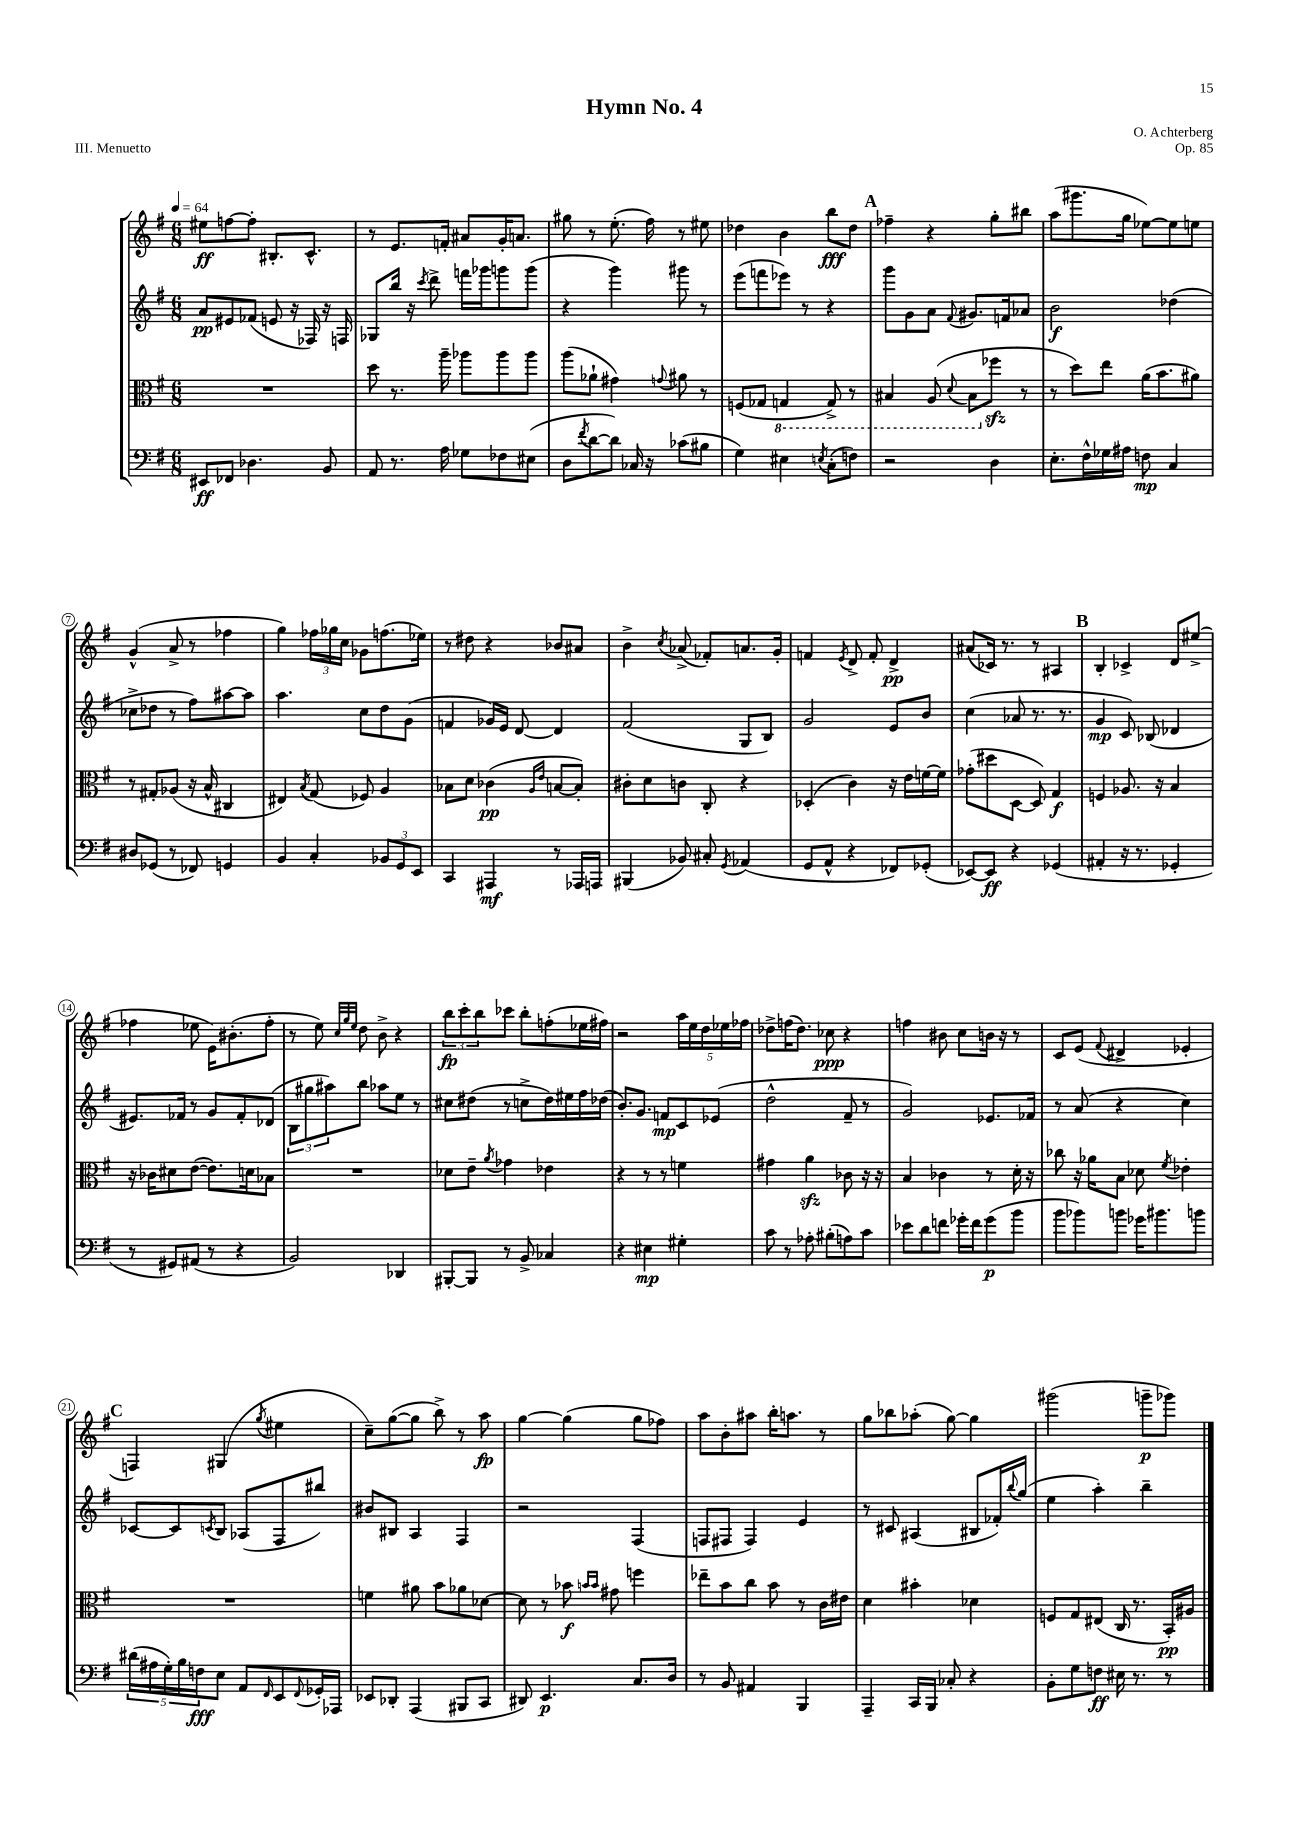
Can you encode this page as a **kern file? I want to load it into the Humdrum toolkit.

**kern	**kern	**kern	**kern
*staff4	*staff3	*staff2	*staff1
*clefF4	*clefC3	*clefG2	*clefG2
*k[f#]	*k[f#]	*k[f#]	*k[f#]
*M6/8	*M6/8	*M6/8	*M6/8
*MM64	*MM64	*MM64	*MM64
8EE#/L	2.r	8a/L	8ee#\L
8FF-/J	.	8e#/	[8ff\
4.D-\	.	(8f-/J	8ff'\]J
.	.	8e/	8.B#'/L
.	.	16r	.
.	.	16F-/)	8.c^^/J
8BB/	.	16r	.
.	.	16F/	.
=	=	=	=
8AA/	8dd\	8G-/L	8r
8.r	8.r	16bb/Jk	8.e/L
.	.	16r	.
.	.	8qccc/	.
.	.	8ddd^\	.
16A\	16aa~\	.	16f'/Jk
8G-\L	8aa-\L	16fff\LL	8a#/L
.	.	16ggg-\J	.
8F-\	8aa-\	8ggg\	16g'/K
.	.	.	8.a/J
(8E#\J	8aa-\J	(8ggg\J	.
=	=	=	=
8D\L	(8aa\L	4r	8gg#\
8qf#/	.	.	.
[8d\	8a-`\J	.	8r
8d\]J)	4g#\)	4ggg\)	(8.ee'\
16C-/	.	.	.
16r	.	.	16ff#\)
.	8qqg/	.	.
(8c-\L	8a#\	8ggg#\	8r
8B#\J	8r	8r	8ee#\
=	=	=	=
4G\)	(8F/L	(8eee\L	4dd-\
.	8G-/J	8fff\	.
4E#\	4GG/	8eee-\J)	4b\
.	.	8r	.
8qE/	.	.	.
(8C'\L	8GG^/)	4r	8bb\L
8F\J)	8r	.	8dd-\J
=	=	=	=
2r	4BB#/	8ggg\L	4ff-~\
.	.	8g\	.
.	(8AA/	8a\J	4r
.	8qqD/	8qqf#/	.
.	8BB#\L	8.g#/L	.
4D\	8ff-\J	.	8gg'\L
.	.	16f/k	.
.	8r	8a-/J	8bb#\J
=	=	=	=
8.E'\L	8r	2b\	(8aa\L
.	8dd\L)	.	8.ggg#\
16F#^^\L	.	.	.
16G-\	8ee\J	.	.
16A#\JJ	.	.	16gg\Jk
8F\	(16a\LK	.	[8ee-\L)
.	8.b\	.	.
4C/	.	(4dd-\	8ee-\]
.	8a#\J)	.	8ee\J
=	=	=	=
8D#/L	8r	8cc-^\L	(4g^^/
(8GG-/J	8G#'/L	8dd-\J	.
8r	(8A-/J	8r	8a^/
8FF-/)	16r	8ff#\L)	8r
.	16B^^/	.	.
4GG/	4C#/	[8aa#\	4ff-\
.	.	8aa#\]J	.
=	=	=	=
4BB/	4E#/)	4.aa\	4gg\)
.	8qB/	.	.
4C'/	(8G/	.	24ff-\LL
.	.	.	24gg-\
.	.	.	24cc\JJ
.	8F-/)	8cc\L	8g-\L
12BB-/L	4A/	8dd\	(8.ff\
12GG/	.	.	.
.	.	(8g\J	.
12EE/J	.	.	.
.	.	.	16ee-\Jk)
=	=	=	=
4CC/	8B-\L	4f/	8r
.	8d\J	.	8dd#\
4AAA#/	(4c-\	16g-/LL)	4r
.	.	16e/JJ	.
.	.	[8d/	.
.	16qqA/LL	.	.
.	16qqe/JJ	.	.
8r	[8B/L	4d/]	8b-/L
16AAA-/LL	8B'/]J)	.	8a#/J
16AAA/JJ	.	.	.
=	=	=	=
(4BBB#/	8c#'\L	(2f#/	4b^\
.	8d\	.	.
.	.	.	8qcc/
8BB-/)	8c\J	.	(8a-^/
8C#'/	8C'/	.	8f-'/L)
8qGG/	.	.	.
(4AA-/	4r	8G/L	8.a/
.	.	8B/J)	.
.	.	.	16g'/Jk
=	=	=	=
8GG/L	(4D-'/	2g/	4f/
8AA^^/J	.	.	.
.	.	.	8qe/
4r	4c\)	.	8d^/
.	.	.	8f'/
8FF-/L)	16r	8e/L	4d^/
.	16e\LL	.	.
(8GG-'/J	[16f\	8b/J	.
.	16f\]JJ	.	.
=	=	=	=
[8EE-/L)	(8g-'\L	(4cc\	(8a#/L
8EE-/]J	8dd#\	.	16c-/Jk)
.	.	.	8.r
4r	[8D\J	8a-/	.
.	8D/])	8.r	8r
(4GG-/	4G/	.	4A#/
.	.	8.r	.
=	=	=	=
4AA#'/	4F/	4g/	4B'/
16r	8.A-/	8c/)	4c-^/
8.r	.	.	.
.	.	(8B-/	.
.	16r	.	.
4GG-'/	4B/	4d-/	8d/L
.	.	.	(8ee#^/J
=	=	=	=
8r	16r	8.e#/L)	4ff-\
.	16c-\LK	.	.
8GG#/L)	8d#\	.	.
.	.	16f-/Jk	.
(8AA#/J	([8e\J	8r	8ee-\
8r	8.e\]L)	8g/L	16e\LK)
.	.	.	(8.b#'\
4r	.	8f-'/	.
.	16d\k	.	.
.	8B-\J	(8d-/J	8ff-'\J
=	=	=	=
2BB/)	2.r	12B\L	8r
.	.	12gg#\	.
.	.	.	8ee\)
.	.	12aa#\)	.
.	.	.	32qqcc/LLL
.	.	.	32qqgg/
.	.	.	32qqee/JJJ
.	.	8bb\J	8dd\
.	.	8aa-\L	8b^\
4DD-/	.	8ee\J	4r
.	.	8r	.
=	=	=	=
[8BBB#'/L	8d-\L	8cc#\L	12bb\L
.	.	.	12ccc'\
8BBB#/]J	8e~\J	(8dd#\J	.
.	.	.	12bb\
.	8qa/	.	.
8r	4g-\	8r	8ccc-\J
8BB^/	.	8cc^\L	8bb'\L
4C-/	4e-\	16dd#\L)	(8ff'\
.	.	16ee#\	.
.	.	16ff#\	16ee-\L
.	.	(16dd-\JJ	16ff#\JJ)
=	=	=	=
4r	4r	8.b'/L)	2r
.	.	8.g/J	.
4E#\	8r	.	.
.	8r	8f/L	.
4G#'\	4f\	8c/	20aa\LL
.	.	.	20ee\
.	.	.	20dd\
.	.	(8e-/J	.
.	.	.	20ee-\
.	.	.	20ff-\JJ
=	=	=	=
8c\	4g#\	2dd^^\	8dd-^\L
8r	.	.	(16ff\K
.	.	.	8.dd-\J)
8A-'\	4a\	.	.
(8B#'\L	.	.	8cc-\
8A\)	8c-\	8f#~/	4r
8c\J	16r	8r	.
.	16r	.	.
=	=	=	=
8e-\L	4B/	2g/)	4ff\
8d\	.	.	.
8f\J	4c-\	.	8b#\
16g-'\LL	.	.	8cc\L
16f\J	.	.	.
(8g-\	8r	8.e-/L	16b\Jk
.	.	.	16r
8b\J	16d'\	.	8r
.	16r	16f-/Jk	.
=	=	=	=
8b\L	8cc-\	8r	8c/L
8b-\)	16r	(8a/	(8e/J
.	16a-\LK	.	.
.	.	.	8qqf#/
8b\J	8B\J	4r	4d#^/
16g-\LK	8d-\	.	.
8.b#\	.	.	.
.	8qf#/	.	.
.	4e-'\	4cc\)	4e-'/
8b\J	.	.	.
=	=	=	=
(20d#\LL	2.r	[8c-/L	4F/)
20A#\	.	.	.
20G'\)	.	.	.
.	.	8c-/]	.
20B\	.	.	.
20F\J	.	.	.
.	.	8qc/	.
8E\J	.	8B/J	(4G#/
8AA/L	.	(8A-/L	.
16qqFF#/	.	.	8qgg/
8EE/	.	8F#/	4ee#\
8qqFF#/	.	.	.
16GG-'/L	.	8bb#/J)	.
16AAA-/JJ	.	.	.
=	=	=	=
8EE-/L	4f\	8b#/L	8cc~\L)
8DD-'/J	.	8B#/J	([8gg\
(4AAA/	8a#\	4A/	8gg\]J
.	8b\L	.	8bb^\)
8BBB#/L	8a-\	4F#/	8r
8CC/J	[8d-\J	.	8aa\
=	=	=	=
8DD#/)	8d-\]	2r	[4gg\
4.EE/	8r	.	.
.	8b-\	.	(4gg\]
.	16qqb/LL	.	.
.	16qqb/JJ	.	.
.	8g#\	.	.
8.C/L	4ff\	(4F#/	8gg\L
.	.	.	8ff-\J)
16D/Jk	.	.	.
=	=	=	=
8r	8ee-~\L	8F/L	8aa\L
8BB/	8b\	8F#/J	8b'\
4AA#/	8cc\J	4F#/)	8aa#\J
.	8b\	.	16bb'\LK
.	.	.	8.aa\J
4BBB/	8r	4e/	.
.	16c\LL	.	8r
.	16e#\JJ	.	.
=	=	=	=
4AAA~/	4d\	8r	8gg\L
.	.	8c#/	8bb-\
16CC/LL	4b#'\	(4A#/	(8aa-'\J
16BBB/JJ	.	.	.
8C-'/	.	.	[8gg\)
4r	4d-\	8B#/L	4gg\]
.	.	16f-'/L)	.
.	.	8qqbb/	.
.	.	(16gg/JJ	.
=	=	=	=
8BB'\L	8F/L	4ee\	(2ggg#\
8G\	8G/	.	.
8F\J	(8E#/J	4aa'\)	.
16E#\	16C/	.	.
8.r	8.r	.	.
.	.	4bb~\	8ggg~\L
8r	16BB'/LL)	.	8ggg-\J)
.	16A#/JJ	.	.
==	==	==	==
*-	*-	*-	*-
